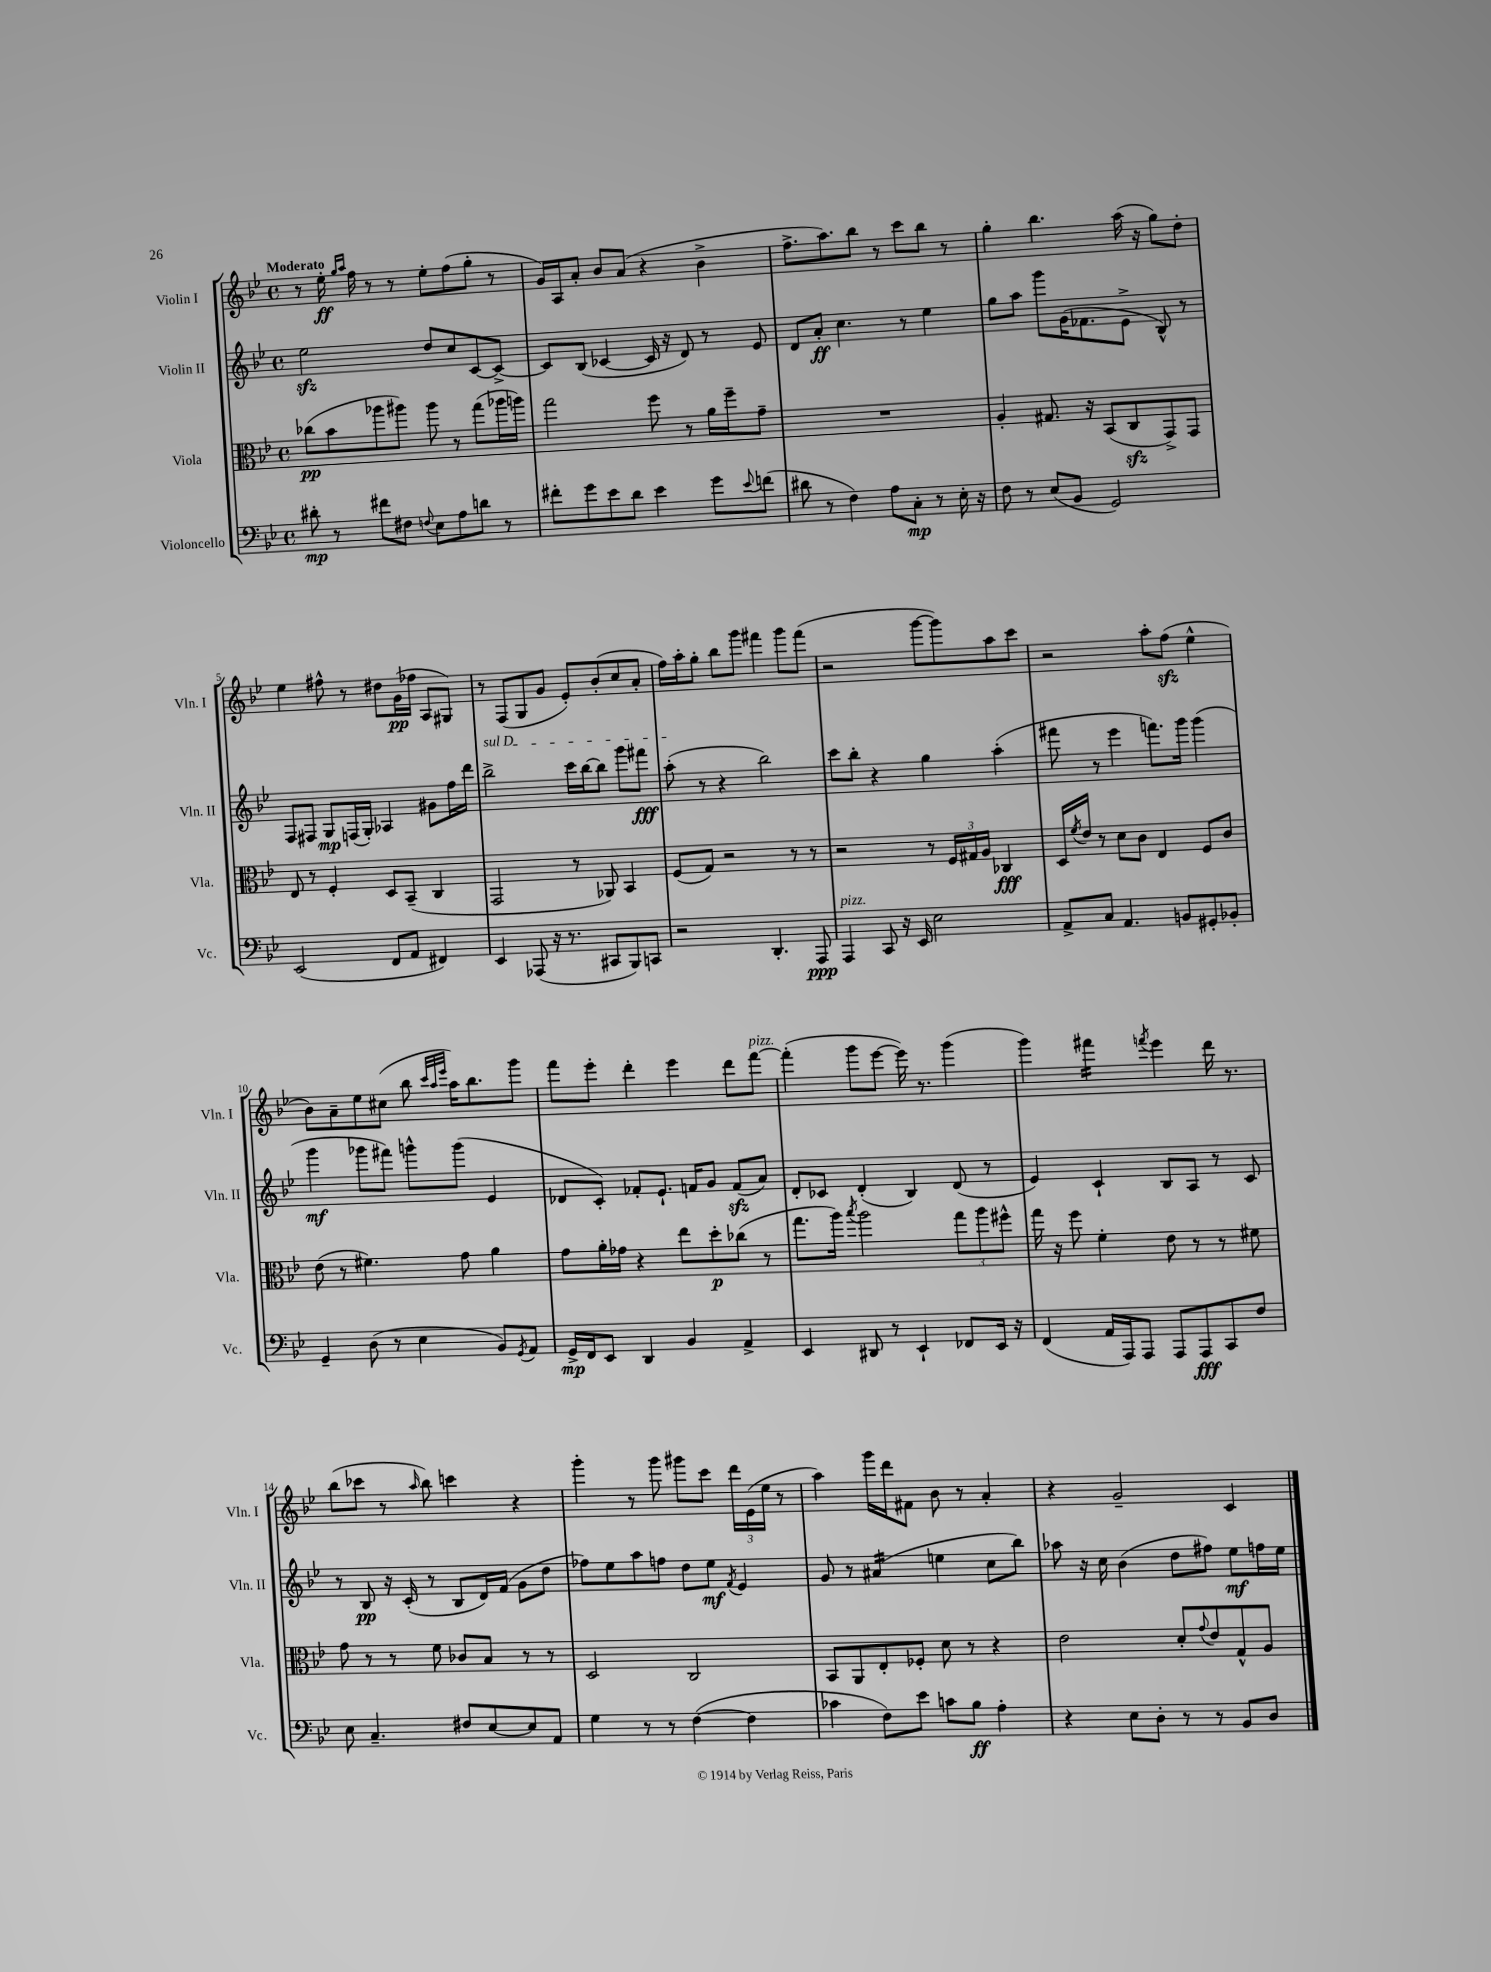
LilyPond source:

<<
\new StaffGroup <<
\new Staff = "s0" \with { instrumentName = "Violin I" shortInstrumentName = "Vln. I" } {
    \clef treble \key bes \major \defaultTimeSignature \time 4/4 \tempo "Moderato"
    r8 ees''16-.\ff \grace { g''16 a''16 } f''16 r8 r8 ees''8-. f''8( g''8-. r8 |
    g'16) a16 a'8-. bes'8 a'8( r4 bes'4-> |
    f''8.-> a''8.) bes''8 r8 c'''8 bes''8 r8 |
    g''4-. bes''4. a''16( r16 g''8) d''8-. |
    ees''4 fis''8-^ r8 dis''8 g'16\pp( fes''16 a8 gis8) |
    r8 f8( g8 g'8 ees'8-.) bes'8-.( c''8 a'8-. |
    f''16) a''16-. g''8-. bes''8 g'''8 fis'''4 g'''8 fis'''8( |
    r2 g'''8~ g'''8) a''8 c'''8 |
    r2 a''8-. f''8\sfz( ees''4-^ |
    bes'8) a'8-- ees''8 cis''8( bes''8 \grace { c'''32 a''32 ees'''32 } a''16) bes''8. g'''8 |
    f'''8 ees'''8-. d'''4-. ees'''4 d'''8 f'''8~^\markup { \italic "pizz." } |
    f'''4-.( g'''8 ees'''8~ ees'''16) r8. g'''4( |
    g'''4) fis'''4:16 \acciaccatura { f'''8 } ees'''4 d'''16 r8. |
    bes''8( ces'''8 r8 \grace { a''16 } bes''8) c'''4 r4 |
    g'''4-. r8 g'''8 gis'''8 c'''8 \tuplet 3/2 { d'''16 ees'16( ees''16 } r8 |
    a''4) g'''16 d'''16 fis'8 bes'8 r8 a'4-. |
    r4 g'2-- c'4 \bar "|." |
}
\new Staff = "s1" \with { instrumentName = "Violin II" shortInstrumentName = "Vln. II" } {
    \clef treble \key bes \major \defaultTimeSignature \time 4/4
    ees''2\sfz d''8 c''8 c'8~ c'8~-> |
    c'8 bes8( ces'4~ ces'16 r16 d'8) r8 ees'8 |
    d'8 a'8-.\ff c''4. r8 ees''4 |
    g''8 a''8 g'''8 g'16( fes'8. ees'8-> bes8-^) r8 |
    f8 fis8 g8\mp f16( g16-.) aes4 gis'8 f''16 d'''16 |
    \once \override TextSpanner.bound-details.left.text = \markup { \italic "sul D" } bes''2->\startTextSpan c'''16 bes''16~ bes''8 g'''8 fis'''8\fff |
    a''8-.\stopTextSpan( r8 r4 bes''2) |
    c'''8 bes''8-. r4 g''4 a''4-.( |
    fis'''8 r8 ees'''4 f'''8.) g'''16 g'''4( |
    g'''4\mf ges'''8 fis'''8) g'''8-^ g'''8( ees'4 |
    des'8 c'8-.) fes'8-. ees'8.-! f'16 g'8 f'8\sfz( a'8) |
    d'8-. ces'8 d'4-.( bes4) d'8( r8 |
    ees'4) c'4-! bes8 a8 r8 c'8 |
    r8 bes8\pp r16 c'16-.( r8 bes8 d'16) f'16( g'8 d''8 |
    fes''8) ees''8 a''8 f''8 d''8 ees''8\mf \acciaccatura { f'8 } ees'4 |
    g'8 r8 ais'4:16( e''4 c''8 bes''8) |
    aes''8 r16 c''16 bes'4( d''8 fis''8) ees''8\mf f''16 ees''16 \bar "|." |
}
\new Staff = "s2" \with { instrumentName = "Viola" shortInstrumentName = "Vla." } {
    \clef alto \key bes \major \defaultTimeSignature \time 4/4
    ces''8\pp( bes'8 aes''8 ais''8) ais''8 r8 g''8( aes''16 a''16) |
    g''2 f''8 r8 a'16 f''16-- g'8-- |
    R1 |
    a4-. gis8. r16 bes,8( c8\sfz g,8->) g,8 |
    ees8 r8 f4-. d8 bes,8--( c4 |
    g,2 r8 aes,8) bes,4 |
    f8( g8) r2 r8 r8 |
    r2 r8 \tuplet 3/2 { f16 gis16 a16 } ces4\fff |
    d16 \acciaccatura { f'8 } ees'16 r8 d'8 c'8 ees4 f8 c'8 |
    ees'8( r8 fis'4.) g'8 a'4 |
    g'8 a'16-. ges'16 r4 ees''8 d''8-.\p ces''8( r8 |
    g''8. a''16) \acciaccatura { bes''8 } a''2 \tuplet 3/2 { g''8 a''8 fis''8-^ } |
    g''16 r16 f''8 f'4-. ees'8 r8 r8 fis'8 |
    g'8 r8 r8 f'8 ces'8 bes8 r8 r8 |
    d2 c2 |
    bes,8 a,8 ees8-. fes8-. d'8 r8 r4 |
    ees'2 d'8-. \appoggiatura { g'8 } ees'8 g8-^ a8 \bar "|." |
}
\new Staff = "s3" \with { instrumentName = "Violoncello" shortInstrumentName = "Vc." } {
    \clef bass \key bes \major \defaultTimeSignature \time 4/4
    dis'8-.\mp r8 fis'8 fis8 \appoggiatura { f8 } ees8 a8 d'8 r8 |
    fis'8-. g'8 ees'8 d'8 ees'4 g'8 \appoggiatura { ees'8 } f'8( |
    dis'8 r8 f4) a8 c8-.\mp r8 ees16-. r16 |
    f8 r8 ees8( bes,8 g,2) |
    ees,2( f,8 a,8 fis,4) |
    ees,4 aes,,8( r16 r8. cis,8 bes,,8) c,8 |
    r2 d,4.-. a,,8\ppp |
    a,,4^\markup { \italic "pizz." } c,8 r16 ees,16 ees2 |
    a,8-> c8 a,4. b,8 gis,8-. bes,8-. |
    g,4-- d8( r8 ees4 bes,8) \acciaccatura { g,8 } a,8 |
    g,16->\mp f,16 ees,8 d,4 bes,4 a,4-> |
    ees,4 dis,8 r8 ees,4-! fes,8 ees,16 r16 |
    f,4( a,16 a,,16) a,,8 a,,8 a,,8\fff c,8 f8 |
    ees8 c4.-- fis8 ees8~ ees8 a,8 |
    g4 r8 r8 f4~( f4 |
    ces'4 f8) ees'8 c'8 bes8\ff a4-. |
    r4 ees8 d8-. r8 r8 bes,8 d8 \bar "|." |
}
>>
>>
